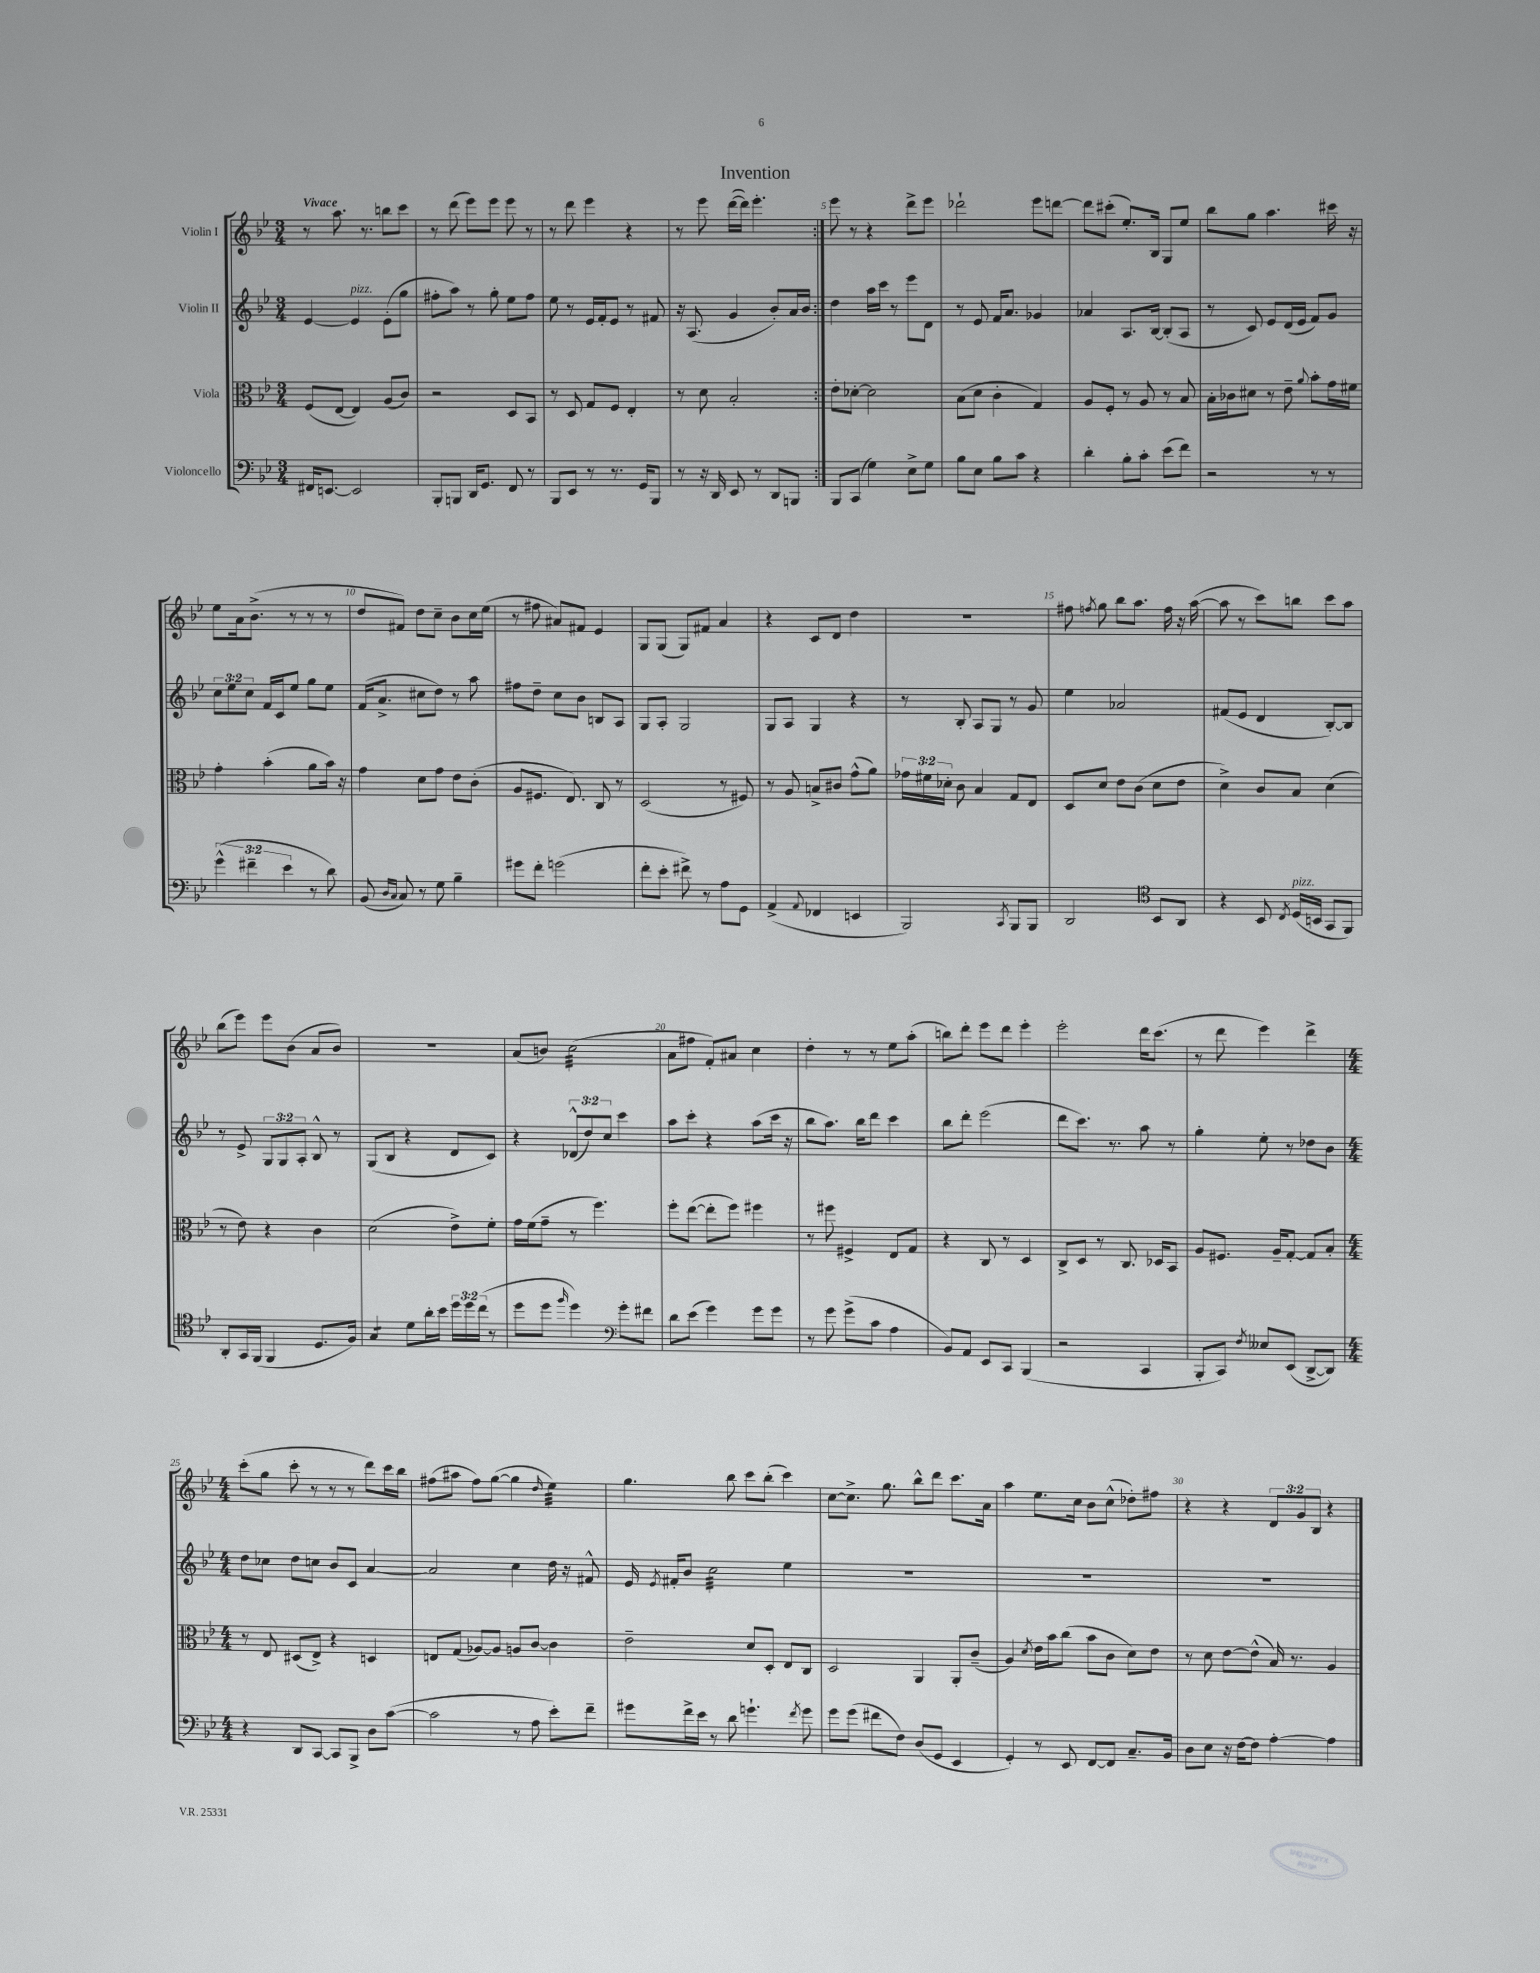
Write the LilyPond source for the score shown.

\header { title = "Invention" }
<<
\new StaffGroup <<
\new Staff = "s0" \with { instrumentName = "Violin I" } {
    \clef treble \key bes \major \numericTimeSignature \time 3/4 \override Staff.TupletNumber.text = #tuplet-number::calc-fraction-text \tempo "Vivace"
    \autoBeamOff \repeat volta 2 { r8 a''8. r8. b''8[ c'''8] |
    r8 d'''8( ees'''8[) ees'''8] ees'''8 r8 |
    r8 d'''8 ees'''4 r4 |
    r8 ees'''8 d'''16[~( d'''16]) ees'''4.-. | }
    ees'''8 r8 r4 d'''8[-> ees'''8] |
    des'''2-! ees'''8[ d'''8]~ |
    d'''8[ cis'''8]-.( ees''8.[-.) bes16] g8[ ees''8] |
    bes''8[ g''8] a''4. cis'''16 r16 |
    ees''8[ a'16 bes'8.]->( r8 r8 r8 |
    d''8[ fis'8]) d''8[ c''8]-- bes'8[ c''16 ees''16]( |
    r8 fis''8 ais'8[) fis'8] ees'4 |
    g8[ g8]( g8[) fis'8] a'4 |
    r4 c'8[ d'8] d''4 |
    R2. |
    fis''8 \acciaccatura { f''8 } g''8 bes''8[ a''8.] f''16 r16 a''16~( |
    a''8 r8 c'''8[) b''8] c'''8[ a''8] |
    bes''8[( ees'''8]) ees'''8[ bes'8]( a'8[ bes'8]) |
    R2. |
    a'8[( b'8]) c''2:32( |
    a'8[ fis''8] f'8[-.) ais'8] c''4 |
    d''4-. r8 r8 ees''8[ a''8]-.( |
    b''8[) d'''8]-. ees'''8[ d'''8] ees'''4-. |
    ees'''2-. d'''16[ c'''8.]( |
    r8 d'''8 ees'''4) d'''4-> |
    \numericTimeSignature \time 4/4 c'''8[-.( g''8] c'''8-. r8 r8 r8 d'''8[) c'''16 bes''16] |
    fis''8[( ais''8] fis''8[) g''8]~( g''4 \grace { d''16 } ees''4:32) |
    g''4. bes''8 c'''8[ bes''8]-.( c'''4) |
    c''8[~ c''8.]-> g''8. bes''8[-^ d'''8] c'''8.[ a'16] |
    a''4 ees''8.[ c''16] bes'8[ c''8]-^( des''8[-.) fis''8] |
    r4 r4 \tuplet 3/2 { d'8[ g'8 bes8] } r4 \bar "|." |
}
\new Staff = "s1" \with { instrumentName = "Violin II" } {
    \clef treble \key bes \major \numericTimeSignature \time 3/4 \override Staff.TupletNumber.text = #tuplet-number::calc-fraction-text
    \autoBeamOff \repeat volta 2 { ees'4~ ees'4^\markup { \italic "pizz." } ees'8[-.( g''8] |
    fis''8[-. a''8]) r8 g''8-. ees''8[ fis''8] |
    ees''8 r8 ees'16[ f'16-. ees'8] r8 fis'8 |
    r16 a8.( g'4 bes'8[-.) a'16 bes'16] | }
    d''4 a''16[ c'''16] r8 ees'''8[ d'8] |
    r8 ees'8 f'16[ a'8.] ges'4 |
    aes'4 a8.[ bes16]~ bes8[-.( a8] |
    r8 c'8) ees'8[ d'16( ees'16] f'8[) g'8] |
    \tuplet 3/2 { c''8[ ees''8 c''8] } f'16[ c'16 ees''8] g''8[ ees''8] |
    f'16[( a'8.]-> cis''8[ d''8]) r8 a''8 |
    fis''8[ d''8]-- c''8[ bes'8] b8[ a8] |
    g8[ a8]-. g2 |
    g8[ a8] g4 r4 |
    r8 bes8-. a8[ g8] r8 g'8 |
    ees''4 aes'2 |
    fis'8[( ees'8] d'4 bes8[~-.) bes8] |
    r8 ees'8-> \tuplet 3/2 { g8[ g8 a8]-. } bes8-^ r8 |
    g8[( bes8] r4 d'8[ c'8]) |
    r4 \tuplet 3/2 { des'8[-^( d''8) c''8] } c'''4 |
    a''8[ c'''8]-. r4 a''8[( c'''16] r16 |
    bes''8[ a''8.]) bes''16[ d'''8] c'''4 |
    bes''8[ d'''8]-. ees'''2( |
    d'''8[ c'''8.]) r8. a''8 r8 |
    g''4-. ees''8-. r8 des''8[ bes'8] |
    \numericTimeSignature \time 4/4 d''8[ ces''8] d''8[ c''8] bes'8[ c'8] a'4~ |
    a'2 c''4 d''16 r16 fis'8-^ |
    ees'16 \acciaccatura { ees'8 } fis'16[-. bes'8] c''2:32 ees''4 |
    R1 |
    R1 |
    R1 \bar "|." |
}
\new Staff = "s2" \with { instrumentName = "Viola" } {
    \clef alto \key bes \major \numericTimeSignature \time 3/4 \override Staff.TupletNumber.text = #tuplet-number::calc-fraction-text
    \autoBeamOff \repeat volta 2 { f8[( ees8]~ ees4) a8[( c'8]) |
    r2 d8[ bes,8] |
    r8 d8 g8[ f8] ees4-. |
    r8 d'8 bes2-. | }
    ees'8[-. des'8]~-. des'2 |
    bes8[( d'8] c'4-. g4) |
    a8[ f8]-. r8 a8 r8 bes8 |
    bes16[-. ces'16 dis'8] r8 ees'8-- \appoggiatura { a'8 } bes'8[-. g'16 fis'16] |
    g'4-. bes'4-.( a'8[ bes'16]) r16 |
    g'4 d'8[ g'8] ees'8[ c'8]-.( |
    a8[ fis8.] ees8.) c8 r8 |
    d2( r8 fis8) |
    r8 a8 b8[-> cis'8] g'8[-^( a'8]) |
    \tuplet 3/2 { ges'16[ fis'16 des'16]-. } c'8 bes4 g8[ ees8] |
    d8[ d'8] ees'8[ c'8]( d'8[ ees'8] |
    d'4->) c'8[ bes8] d'4( |
    r8 ees'8) r4 c'4 |
    d'2( ees'8[->) f'8]-. |
    g'16[ f'16( g'8]-- r8 f''4.) |
    f''8[-. ees''8]~( ees''8[-. f''8]) fis''4 |
    r8 fis''8 fis4-> ees8[ g8] |
    r4 c8 r8 d4 |
    c8[-> d8] r8 c8. des16[ bes,8] |
    a8[ fis8.] a16[-- g8]~-. g8[ bes8]-. |
    \numericTimeSignature \time 4/4 r8 ees8 dis8[( ees8]->) r4 d4 |
    e8[ g8]( aes8[~) aes8] a8[ c'8]~ c'4 |
    ees'2-- d'8[ d8]-. ees8[ c8] |
    d2 a,4 a,8[-. c'8]--( |
    a4) \acciaccatura { d'8 } ees'16[ bes'16 c''8]( bes'8[ c'8] d'8[) ees'8] |
    r8 d'8 ees'8[~ ees'8]-^( bes16) r8. a4 \bar "|." |
}
\new Staff = "s3" \with { instrumentName = "Violoncello" } {
    \clef bass \key bes \major \numericTimeSignature \time 3/4 \override Staff.TupletNumber.text = #tuplet-number::calc-fraction-text
    \autoBeamOff \repeat volta 2 { fis,16[ e,8.]~ e,2 |
    bes,,8[-. b,,8] d,16[ g,8.] f,8 r8 |
    bes,,8[ ees,8] r8 r8. g,16[ bes,,8] |
    r8 r16 d,16 ees,8 r8 d,8[ b,,8] | }
    bes,,8[ c,8]( g4) ees8[-> g8] |
    bes8[ ees8] bes8[ c'8] r4 |
    d'4-. bes8[-. c'8]-. ees'8[( f'8]) |
    r2 r8 r8 |
    \tuplet 3/2 { g'4-^( fis'4-- ees'4 } r8 d'8) |
    bes,8( \grace { d16[ c16] } c8) r8 g8 bes4-- |
    gis'8[ f'8]-. g'2( |
    f'8[-. ees'8]-. fis'8->) r8 a8[ g,8] |
    a,4->( \appoggiatura { a,8 } fes,4 e,4 |
    bes,,2) \acciaccatura { c,8 } bes,,8[ bes,,8] |
    d,2 \clef tenor bes,8[ a,8] |
    r4 bes,8 \acciaccatura { c8 } d16[^\markup { \italic "pizz." }( b,16] g,8[ f,8]) |
    a,8[-. g,16 f,16]( f,4 d8.[ f16]) |
    g4:8 d'8[ a'16-. bes'16] \tuplet 3/2 { d''16[ d''16 c''16]( } r8 |
    d''8[ d''8] \grace { f''16 } d''4) \clef bass g'8[-. fis'8] |
    d'8[ ees'8]( g'4) g'8[ g'8] |
    r8 g'8 g'8[->( c'8] a4 |
    bes,8[) a,8] ees,8[ c,8] bes,,4( |
    r2 c,4 |
    bes,,8[-. c,8]) \acciaccatura { f8 } eeses8[ ees,8]( d,8[~-> d,8]) |
    \numericTimeSignature \time 4/4 r4 d,8[ c,8]~ c,8[ bes,,8]-> d8[ c'8]~( |
    c'2 r8 a8 ees'8[-.) f'8]-- |
    gis'8[ f'16-> ees'16] r8 d'8 g'4.-! \acciaccatura { f'8 } g'8 |
    g'8[ g'8]( fis'8[ f8]) d8[( g,8] ees,4 |
    g,4-.) r8 ees,8 f,8[~ f,8] c8.[-- bes,16] |
    d8[ ees8] r16 f16[~ f8] a4~-. a4 \bar "|." |
}
>>
>>
\layout { \context { \Score \override BarNumber.break-visibility = ##(#f #t #t) barNumberVisibility = #(every-nth-bar-number-visible 5) } }
